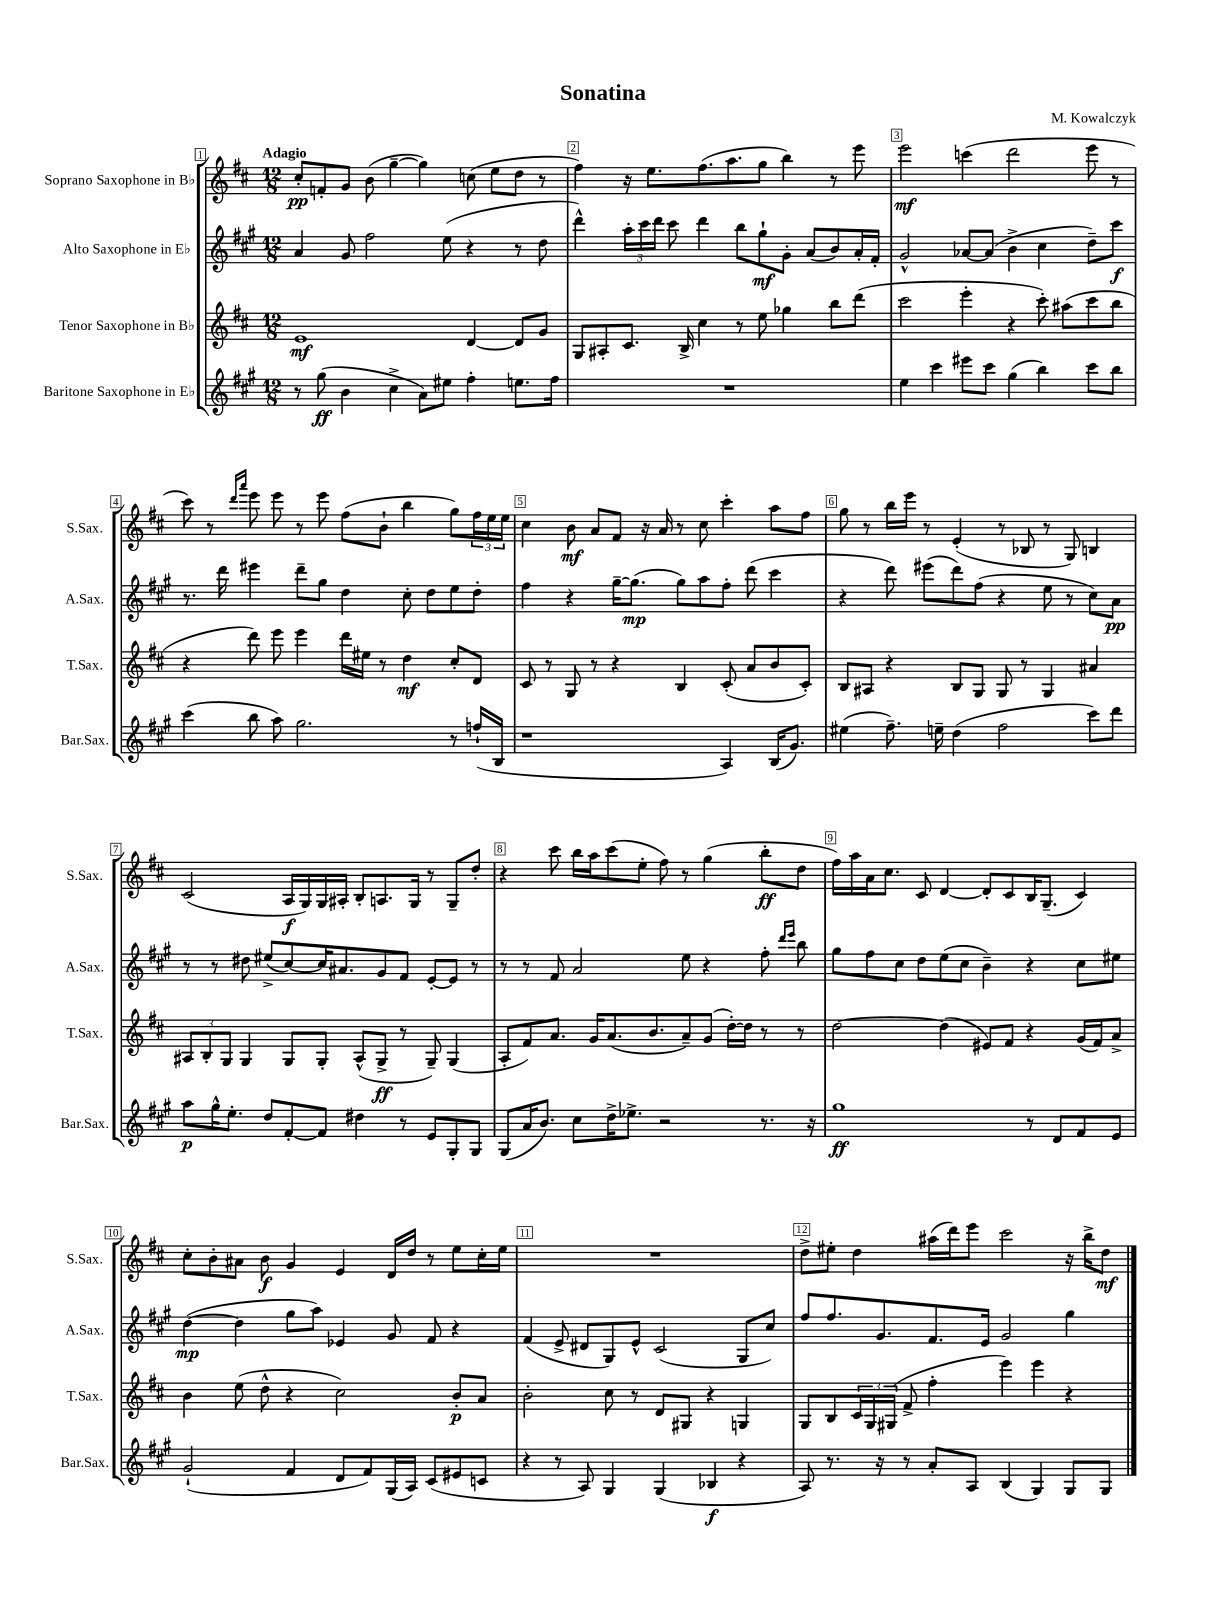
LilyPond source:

\header { title = "Sonatina" composer = "M. Kowalczyk" }
<<
\new StaffGroup <<
\new Staff = "s0" \with { instrumentName = "Soprano Saxophone in Bb" shortInstrumentName = "S.Sax." } {
    \clef treble \key d \major \numericTimeSignature \time 12/8 \tempo "Adagio"
    cis''8-.\pp f'8-. g'8 b'8( g''4~-- g''4) c''8( e''8 d''8 r8 |
    fis''4) r16 e''8. fis''8.( a''8. g''8 b''4) r8 e'''8 |
    e'''2\mf c'''4( d'''2 e'''8 r8 |
    cis'''8) r8 \grace { d'''16 a'''16 } e'''8 e'''8 r8 e'''8 fis''8( b'8-! b''4 g''8) \tuplet 3/2 { fis''16 e''16 e''16 } |
    cis''4 b'8\mf a'8 fis'8 r16 a'16 r8 cis''8 cis'''4-. a''8 fis''8 |
    g''8 r8 b''16 e'''16 r8 e'4-.( r8 bes8 r8 g8) b4 |
    cis'2( a16\f g16) g16 ais16-. b8-. a8. g16 r8 g8-- d''8-. |
    r4 cis'''8 b''16 a''16 cis'''8( e''8-. fis''8) r8 g''4( b''8-.\ff d''8 |
    fis''16) a''16 a'16 cis''8. cis'8 d'4~ d'8-. cis'8 b16 g8.--( cis'4) |
    cis''8-. b'8-. ais'8 b'8\f g'4 e'4 d'16 d''16 r8 e''8 cis''16-. e''16 |
    R1. |
    d''8-> eis''8-. d''4 ais''16( d'''16) e'''8 cis'''2 r16 b''16-> d''8\mf \bar "|." |
}
\new Staff = "s1" \with { instrumentName = "Alto Saxophone in Eb" shortInstrumentName = "A.Sax." } {
    \clef treble \key a \major \numericTimeSignature \time 12/8
    a'4 gis'8 fis''2 e''8( r4 r8 d''8 |
    d'''4-^) \tuplet 3/2 { a''16-. cis'''16 d'''16 } cis'''8 d'''4 b''8 gis''8-!\mf gis'8-. a'8( b'8) a'16-. fis'16-. |
    gis'2-^ aes'8~ aes'8( b'4-> cis''4 d''8--) cis'''8\f |
    r8. d'''16 eis'''4 d'''8-- gis''8 d''4 cis''8-. d''8 e''8 d''8-. |
    fis''4 r4 gis''16~-- gis''8.\mp( gis''8) a''8 fis''8-. d'''8( cis'''4 |
    r4 d'''8) eis'''8( d'''8) fis''8( r4 e''8 r8 cis''8) a'8\pp |
    r8 r8 dis''8 eis''8->( cis''8~) cis''16 ais'8. gis'8 fis'8 e'8~-. e'8 r8 |
    r8 r8 fis'8 a'2 e''8 r4 fis''8-. \grace { d'''16 e'''16 } b''8 |
    gis''8 fis''8 cis''8 d''8 e''8( cis''8 b'4--) r4 cis''8 eis''8 |
    d''4~\mp( d''4 gis''8 a''8) ees'4 gis'8 fis'8 r4 |
    fis'4( e'8-> dis'8 gis8) e'8-^ cis'2( gis8 cis''8) |
    fis''8 fis''8. gis'8. fis'8. e'16 gis'2 gis''4 \bar "|." |
}
\new Staff = "s2" \with { instrumentName = "Tenor Saxophone in Bb" shortInstrumentName = "T.Sax." } {
    \clef treble \key d \major \numericTimeSignature \time 12/8
    e'1\mf d'4~ d'8 g'8 |
    g8 ais8-. cis'8. b16-> cis''4 r8 e''8 ges''4 b''8 d'''8( |
    cis'''2 e'''4-. r4 cis'''8-.) ais''8( cis'''8 b''8 |
    r4 d'''8) e'''8 e'''4 d'''16 eis''16 r8 d''4\mf cis''8-. d'8 |
    cis'8 r8 g8 r8 r4 b4 cis'8-.( a'8 b'8 cis'8-.) |
    b8 ais8 r4 b8 g8 g8 r8 g4 ais'4 |
    \tuplet 3/2 { ais8 b8-. g8 } g4 g8 g8-. ais8-^( g8->\ff r8 g8--) g4( |
    a8-. fis'8) a'8. g'16 a'8.( b'8. a'8--) g'8( d''16~-.) d''16 r8 r8 |
    d''2~ d''4( eis'8) fis'8 r4 g'16( fis'16) a'8-> |
    b'4 e''8( d''8-^ r4 cis''2) b'8-.\p a'8 |
    b'2-. cis''8 r8 d'8 gis8 r4 g4 |
    g8 b8 \tuplet 3/2 { cis'16 g16 gis16( } fis'8-> fis''4-. e'''4) e'''4 r4 \bar "|." |
}
\new Staff = "s3" \with { instrumentName = "Baritone Saxophone in Eb" shortInstrumentName = "Bar.Sax." } {
    \clef treble \key a \major \numericTimeSignature \time 12/8
    r8 gis''8\ff( b'4 cis''4-> a'8) eis''8 fis''4-. e''8. fis''16 |
    R1. |
    e''4 cis'''4 eis'''8 cis'''8 gis''4( b''4) cis'''8 b''8 |
    cis'''4( b''8 a''8) gis''2. r8 f''16-!( b16 |
    r1 a4) b16( gis'8.) |
    eis''4( fis''8.--) e''16-- d''4( fis''2 cis'''8) d'''8 |
    a''8\p gis''16-^ e''8.-. d''8 fis'8~-. fis'8 dis''4 r8 e'8 gis8-. gis8 |
    gis8( a'16 b'8.) cis''8 d''16-> ees''8.-> r2 r8. r16 |
    gis''1\ff r8 d'8 fis'8 e'8 |
    gis'2-!( fis'4 d'8 fis'8) gis16( a16) cis'8( eis'8 c'8 |
    r4 r8 a8) gis4 gis4( bes4\f r4 |
    a8) r8. r16 r8 a'8-. a8 b4( gis4) gis8 gis8 \bar "|." |
}
>>
>>
\layout { \context { \Score \override BarNumber.break-visibility = ##(#f #t #t) barNumberVisibility = #all-bar-numbers-visible \override BarNumber.stencil = #(make-stencil-boxer 0.1 0.3 ly:text-interface::print) } }
